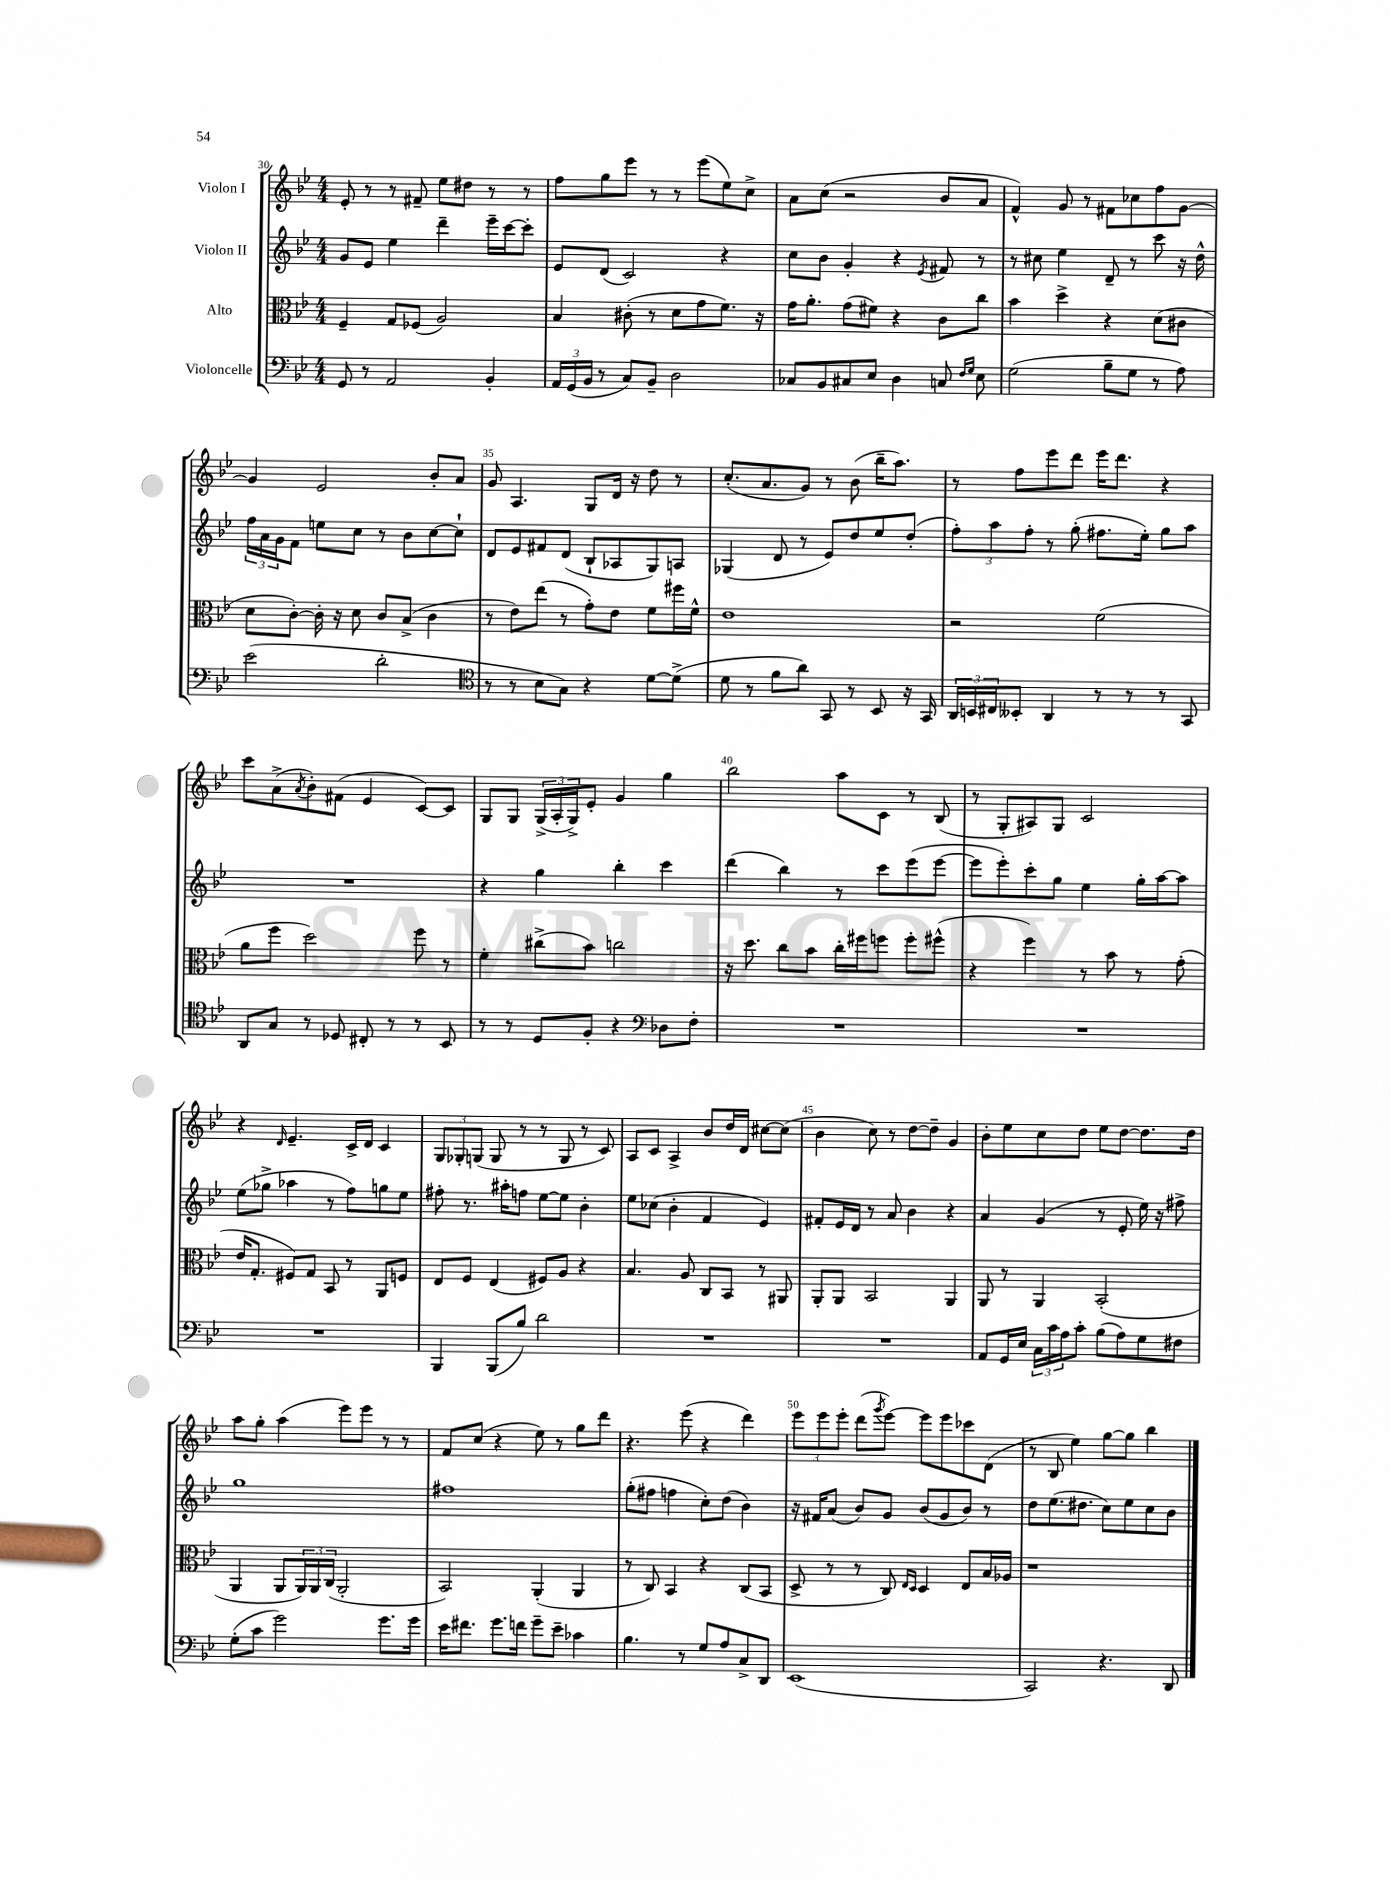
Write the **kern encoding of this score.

**kern	**kern	**kern	**kern
*part4	*part3	*part2	*part1
*staff4	*staff3	*staff2	*staff1
*I"Violoncelle	*I"Alto	*I"Violon II	*I"Violon I
*clefF4	*clefC3	*clefG2	*clefG2
*k[b-e-]	*k[b-e-]	*k[b-e-]	*k[b-e-]
*M4/4	*M4/4	*M4/4	*M4/4
=30	=30	=30	=30
8GG/	4F~/	8g/L	8e-'/
8r	.	8e-/J	8r
2AA/	8G/L	4ee-\	8r
.	(8F-X/J	.	8f#X~/
.	2A/)	4ddd~\	8ee-\L
.	.	.	8dd#X\J
4BB-'/	.	16eee-~\LL	8r
.	.	[16ccc\J	.
.	.	8ccc'\J]	8r
=31	=31	=31	=31
24AA/LL	4B-/	8e-/L	8ff\L
(24GG/	.	.	.
24BB-/JJ	.	.	.
8r	.	(8d/J	8gg\
8C/L)	(8c#X'\	2c/)	8eee-\J
8BB-~/J	8r	.	8r
2D\	8d\L	.	8r
.	8g\	.	(8eee-\L
.	8.f\J)	4r	8ee-\)
.	.	.	8cc^\J
.	16r	.	.
=32	=32	=32	=32
8C-X/L	16g\KL	8cc\L	8a\L
.	8.a'\J	.	.
8BB-/	.	8b-\J	(8cc\J
8C#X/	(8g\L	4g'/	2r
8E-/J	8f#X\J)	.	.
4D\	4r	4r	.
.	.	8qe-/	.
8Cn/	8c\L	8f#X/	8b-/L
16qqF/LL	.	.	.
16qqG/JJ	.	.	.
8E-\	8cc\J	8r	8a/J
=33	=33	=33	=33
(2G\	4b-\	8r	4f^^/)
.	.	8cc#X\	.
.	4dd^\	4ee-\	8g/
.	.	.	8r
8B-~\L	4r	8d~/	8f#X\L
8G\J	.	8r	8cc-X\
8r	(8d\L	8ccc\	8ff\
8A\)	8c#X\J	16r	[8g\J
.	.	16dd^^\	.
!!LO:LB:g=z
=34	=34	=34	=34
(2e-\	8d\L	24ff\LL	4g/]
.	.	24a\	.
.	.	24g\J	.
.	[8c'\J)	8f\J	.
.	16c'\]	8een\L	2e-/
.	16r	.	.
.	8d\	8cc\J	.
2d'\	8c/L	8r	.
.	(8B-^/J	8b-\L	.
.	4c\	[8cc\	8b-'/L
.	.	8cc`\J]	8a/J
=35	=35	=35	=35
*clefC4	*	*	*
8r	8r	8d/L	8g/
8r	8e-\L)	8e-/	4.A/
8B-\L	(8ee-\J	8f#X/	.
8G\J)	8r	(8d/J	.
4r	8g'\L)	8B-`/L	8G/L
.	8e-\J	8A-X/	16d/Jk
.	.	.	16r
[8d\L	8f\L	8G/)	8dd\
(8d^\J]	16ff#X\L	8An/J	8r
.	16f^^\JJ	.	.
=36	=36	=36	=36
8d\	1e-	(4G-X/	(8.cc'/L
8r	.	.	.
.	.	.	8.a/
8f\L	.	8d/	.
8a\J)	.	8r	8g/J)
8GG/	.	8e-/L)	8r
8r	.	8dd/	(8b-\
8BB-/	.	8ee-/	16bb-~\KL
.	.	.	8.aa\J)
16r	.	(8dd'/J	.
16GG/	.	.	.
=37	=37	=37	=37
24AA/LL	2r	12ff'\L)	8r
24BBn/	.	.	.
24C#X/J	.	12aa\	.
8BB--X'/J	.	.	8ff\L
.	.	12ff'\J	.
4AA/	.	8r	8eee-\
.	.	(8gg'\	8ddd\J
8r	(2f\	8.ff#X\L	16eee-\KL
.	.	.	8.ddd\J
8r	.	.	.
.	.	16ee-'\Jk)	.
8r	.	8gg\L	4r
8GG/	.	8aa\J	.
!!LO:LB:g=z
=38	=38	=38	=38
8AA/L	8a\L	1r	8ccc\L
8G/J	8ff\J	.	(8a^\
.	.	.	8qa/
8r	2dd\)	.	8b-'\)
8D-X/	.	.	(8f#X\J
8C#X'/	.	.	4e-/
8r	.	.	.
8r	8ff\	.	[8c/L)
8BB-/	8r	.	8c/J]
=39	=39	=39	=39
8r	4f'\	4r	8G/L
8r	.	.	8G/J
8D/L	(8cc#X^\L	4gg\	(24G^/LL
.	.	.	24A'/
.	.	.	24G^/J)
8F'/J	8b-\J)	.	8e-'/J
4r	2ccn\	4bb-'\	4g/
*clefF4	*	*	*
8D-X\L	.	4ccc\	4gg\
8F'\J	.	.	.
=40	=40	=40	=40
1r	16r	(4ddd\	2bb-\
.	8.dd\	.	.
.	8cc\L	4bb-\)	.
.	8b-\J	.	.
.	16cc'\LL	8r	8aa\L
.	16ff#X\J	.	.
.	8ffn\J	8ccc\L	8c\J
.	8ff'\L	(8eee-\	8r
.	(8ff#X^^\J	[8eee-\J	(8B-/
=41	=41	=41	=41
1r	4r	8eee-\L]	8r
.	.	8eee-'\)	8G'/L
.	4ff\)	8ccc'\	8A#X/)
.	.	8gg\J	8G/J
.	8r	4ee-\	2c/
.	8b-\	.	.
.	8r	16gg'\LL	.
.	.	[16aa\J	.
.	(8g'\	8aa\J]	.
!!LO:LB:g=z
=42	=42	=42	=42
1r	16e-/KL	(8ee-\L	4r
.	8.G'/J	.	.
.	.	8gg-X^\J	.
.	.	.	16qqd/
.	8F#X/L)	4aa-X\	4.e-~/
.	8G/J	.	.
.	8BB-/	8r	.
.	8r	8ff\L)	16c^/LL
.	.	.	16d/JJ
.	8AA/L	8ggn\	4c/
.	8Fn/J	8ee-\J	.
=43	=43	=43	=43
4BBB-/	8E-/L	8ff#X'\	12G/L
.	.	.	12G-X'/
.	8F/J	8.r	.
.	.	.	(12Gn/J
(8BBB-/L	(4E-/	.	8G/
.	.	16aa#X'\KL	.
8B-/J)	.	8ffn\J	8r
2d\	8F#X/L)	[8ee-\L	8r
.	8A/J	8ee-\J]	8G/
.	4r	4b-'\	8r
.	.	.	8c/)
=44	=44	=44	=44
1r	4.B-/	8ee-\L	8A/L
.	.	(8cc-X\J	8c/J
.	.	4b-'\	4A^/
.	8A/	.	.
.	8C/L	4f/	8b-/L
.	8BB-/J	.	16dd/L
.	.	.	16d/JJ
.	8r	4e-/)	[8cc#X\L
.	8AA#X/	.	(8cc#\J]
=45	=45	=45	=45
1r	8AA'/L	8f#X'/L	4b-\
.	8AA/J	16e-/L	.
.	.	16d/JJ	.
.	2BB-/	8r	8cc\)
.	.	8a/	8r
.	.	4b-\	[8dd\L
.	.	.	8dd~\J]
.	4AA/	4r	4g/
=46	=46	=46	=46
8AA/L	8AA/	4a/	8b-'\L
16GG/L	8r	.	8ee-\
16E-/JJ	.	.	.
24C\LL	4AA/	(4g/	8cc\
24c\	.	.	.
24A\J	.	.	.
8c'\J	.	.	8dd\J
(8B-\L	(2BB-'/	8r	8ee-\L
8A\)	.	8e-'/	[8dd\J
8G\	.	16ee-\)	8.dd\L]
.	.	16r	.
8F#X\J	.	8ff#X^\	.
.	.	.	16dd\Jk
!!LO:LB:g=z
=47	=47	=47	=47
(8G'\L	4AA/	1gg	8aa\L
8c\J	.	.	8gg'\J
2g\)	8AA/L	.	(4aa\
.	24AA/L)	.	.
.	24AA/	.	.
.	(24C/JJ	.	.
.	2AA'/	.	8eee-\L)
.	.	.	8eee-\J
8.g\L	.	.	8r
.	.	.	8r
16g\Jk	.	.	.
=48	=48	=48	=48
16e-\KL	2BB-/)	1ff#X	8f/L
8.f#X\J	.	.	.
.	.	.	(8cc/J
8.g\L	.	.	4r
16fn\Jk	.	.	.
8g~\L	(4AA'/	.	8ee-\)
8e-~\J	.	.	8r
4c-X\	4AA/	.	8gg\L
.	.	.	8ddd\J
=49	=49	=49	=49
4.B-\	8r	(8gg'\L	4.r
.	8C/)	8ff#X\J	.
.	4BB-/	4ffn\	.
8r	.	.	(8eee-\
8G/L	4r	8cc'\L)	4r
8A/	.	(8dd\J	.
8C^/	(8C/L	4b-\)	4ddd\)
8DD/J	8BB-/J	.	.
=50	=50	=50	=50
(1EE-	8D^/	16r	12eee-\L
.	.	16f#X/KL	.
.	.	.	12eee-\
.	8r	(8a/J	.
.	.	.	12eee-'\J
.	8r	8b-/L)	(8ddd\L
.	.	.	8qggg/
.	8C/)	8g/J	[8eee-\J)
.	16qqE-/LL	.	.
.	16qqD/JJ	.	.
.	4D/	(8b-/L	8eee-\L]
.	.	8g/	8eee-\
.	8E-/L	8b-/J)	8ccc-X\
.	16B-/L	8r	(8d\J
.	16A-X/JJ	.	.
=51	=51	=51	=51
2CC/)	1r	8dd\L	8r
.	.	(8.ee-\	8B-/
.	.	.	4ee-\)
.	.	8.dd#X\J	.
4.r	.	8cc\L)	[8gg\L
.	.	8ee-\	8gg\J]
.	.	8cc\	4bb-\
8DD/	.	8b-\J	.
==	==	==	==
*-	*-	*-	*-
